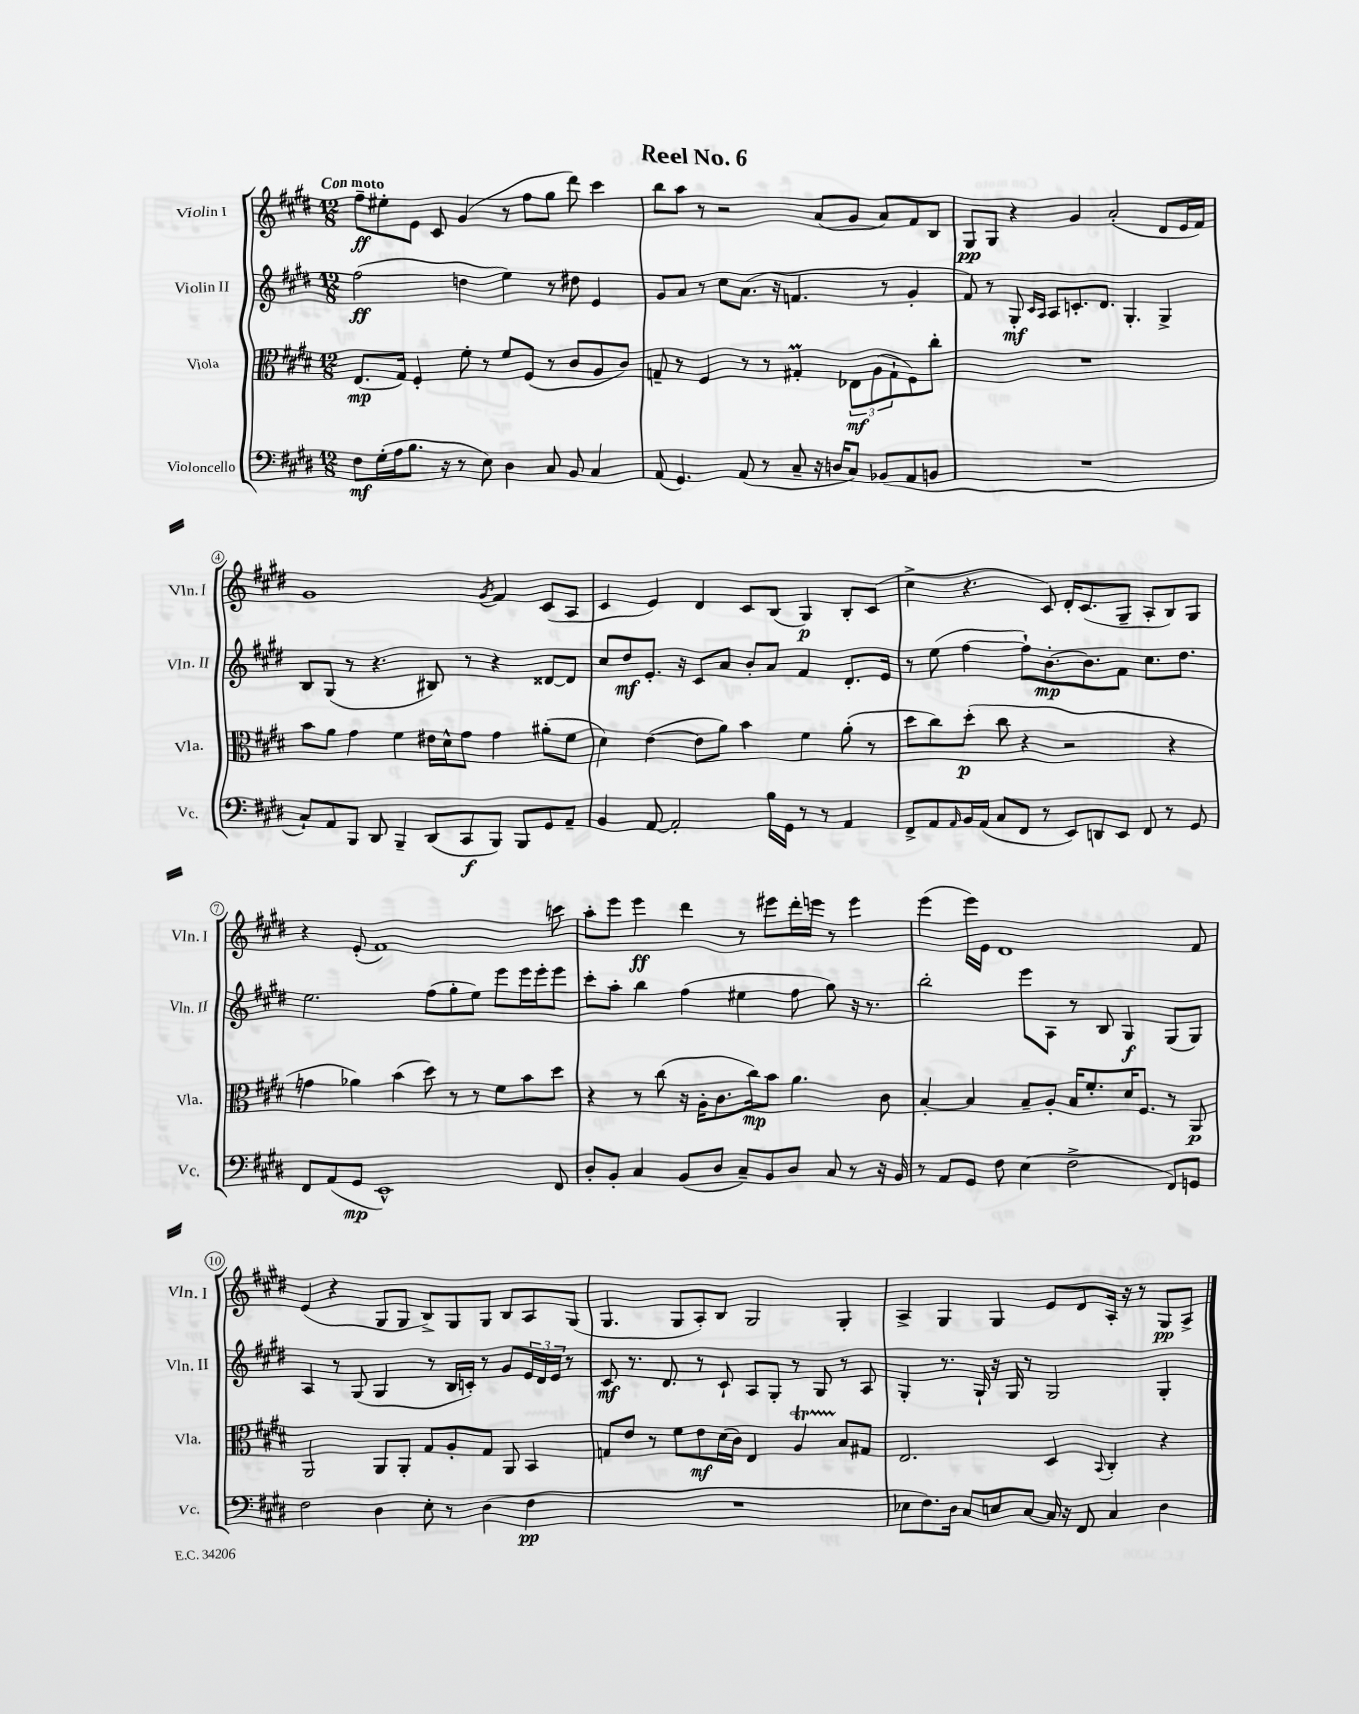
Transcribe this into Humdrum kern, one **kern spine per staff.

**kern	**kern	**kern	**kern
*staff4	*staff3	*staff2	*staff1
*clefF4	*clefC3	*clefG2	*clefG2
*k[f#c#g#d#]	*k[f#c#g#d#]	*k[f#c#g#d#]	*k[f#c#g#d#]
*M12/8	*M12/8	*M12/8	*M12/8
8F#	(8.E	(2ff#	8ff#~
(16G#'	.	.	8ee#'
16A	16G#)	.	.
8.B	4F#'	.	8e
.	.	.	8c#
16r	.	.	.
8r	8f#'	4dd	(4g#
8E)	8r	.	.
4D#	8f#	4ee)	8r
.	(8F#	.	8ff#
8C#	8r	8r	8gg#
8BB	8c#	8dd#	8ddd#)
4C#	8A	4e	4ccc#
.	8c#)	.	.
=	=	=	=
(8AA	8G~	8g#	8bb
4.GG#)	8r	8a	8aa
.	4F#	8r	8r
.	.	8cc#	2r
(8AA	8r	(8.a	.
8r	8r	.	.
.	.	16r	.
8C#~	4G#'	4.f	.
16r	.	.	(8a
16D	.	.	.
8C#)	12E-	.	8g#
.	(12A	.	.
(8BB-	.	8r	8a)
.	12G#`	.	.
8AA	8F#)	4g#'	8f#
8BB	8cc#'	.	8B
=	=	=	=
1.r	1.r	8f#)	8G#
.	.	8r	8G#
.	.	8G#'	4r
.	.	16qqc#	.
.	.	16qqA	.
.	.	8A	.
.	.	8.c'	4g#
.	.	8.d#	.
.	.	.	(2a'
.	.	4.G#'	.
.	.	4G#^	8d#
.	.	.	16e
.	.	.	16f#)
=	=	=	=
8C#`)	8b	8B	1g#
8AA	8a	(8G#	.
8BBB	4g#	8r	.
8DD#	.	4.r	.
4BBB~	4f#	.	.
(8DD#	16e#	8B#)	.
.	16d#^^	.	.
8CC#	8g#	8r	.
.	.	.	8qg#
8BBB)	4g#	4r	4f#
8BBB	.	.	.
8GG#	(8a#'	[8d##	(8c#
8AA~	8f#	8d##]	8A
=	=	=	=
4BB	4d#)	8cc#	4c#
.	.	8dd#	.
[8AA	([4e	8.e'	4e)
2AA']	.	.	.
.	.	16r	.
.	8e]	8c#	4d#
.	8a)	8a	.
.	4b	8b'	8c#
16B	.	8a	(8B
16GG#	.	.	.
8r	4f#	4f#	4G#)
8r	.	.	.
4AA	(8a'	8.d#'	8B'
.	8r	.	(8c#
.	.	16e	.
=	=	=	=
8FF#^	8dd#	8r	4cc#^
8AA	8cc#)	(8ee	.
16qqAA	.	.	.
16BB	(8dd#'	[4ff#	4.r
(16AA	.	.	.
8C#	8cc#	.	.
8FF#	4r	8ff#`])	.
8r	.	[8.b'	8c#)
8EE)	2r	.	16d#'
.	.	8.b]	(8.c#
8DD	.	.	.
8EE	.	8f#	8G#~
8FF#	.	8.cc#	8A'
8r	4r	.	8B)
.	.	8.dd#	.
8GG#	.	.	8G#
=	=	=	=
8FF#	4g	2.ee	4r
(8AA	.	.	.
8GG#	4a-)	.	(8e'
1EE^^)	.	.	1f#)
.	(4b	.	.
.	8dd#)	(8ff#	.
.	8r	8gg#'	.
.	8r	8ee)	.
.	8f#	8eee	.
.	8b	16eee	.
.	.	16eee'	.
8FF#	8dd#	8eee	8ccc
=	=	=	=
8D#'	4r	8ccc#'	8aa'
8BB'	.	8aa'	8eee
4C#	8r	4bb	4eee
.	(8cc#	.	.
(8BB	16r	(4ff#	4ddd#
.	16A'	.	.
8D#	8.c#	.	.
8C#~)	.	4ee#	8r
.	16cc#)	.	.
8BB	8b	.	8eee#
8D#	4.a	8ff#	16ddd#'
.	.	.	16eee
8C#	.	8gg#)	8r
8r	.	16r	4eee
.	.	8.r	.
16r	8c#	.	.
16BB	.	.	.
=	=	=	=
8r	[4B'	2bb'	(4eee
8AA	.	.	.
8GG#	4B]	.	16eee)
.	.	.	16e
8F#	.	.	1d#
(4E	8B~	8eee	.
.	8A'	8A	.
2F#^	16B	8r	.
.	8.f#'	.	.
.	.	8B	.
.	16d#	4G#	.
.	8.F#	.	.
8FF#)	8r	(8G#	.
8GG	8AA	8G#)	8f#
=	=	=	=
2F#	2AA	4A	(4e
.	.	8r	4r
.	.	(8G#	.
4D#	8AA	4G#	8G#
.	8AA'	.	8G#
8E'	8G#	8r	8B^)
8r	8A'	16B	8G#
.	.	16c')	.
(4D#	8G#	8r	8G#
.	8AA	8g#	8B
4F#	4BB	24e	8A
.	.	24d#	.
.	.	24e	.
.	.	8r	(8G#
=	=	=	=
1.r	8G	8c#	4.G#
.	8e	8.r	.
.	8r	.	.
.	.	8.d#	.
.	8f#	.	8G#
.	8e	8r	8A')
.	(16d#	8c#`	8B
.	16c#)	.	.
.	4E	8A	2G#
.	.	8G#'	.
.	4A	8r	.
.	.	8G#	.
.	8B	8r	4G#'
.	8G#	8A	.
=	=	=	=
8E-	2.E	4G#'	4A^
8.F#)	.	.	.
.	.	8.r	4G#
16D#	.	.	.
8C#	.	.	.
.	.	16G#`	.
8E	.	16r	4G#
.	.	16G#	.
[8C#	.	8r	.
16C#]	4D#	2G#	8e
16r	.	.	.
8FF#	.	.	8d#
.	8qqBB	.	.
4C#	4C#'	.	16A'
.	.	.	16r
.	.	.	8r
4D#	4r	4G#'	8G#
.	.	.	8A^
==	==	==	==
*-	*-	*-	*-
